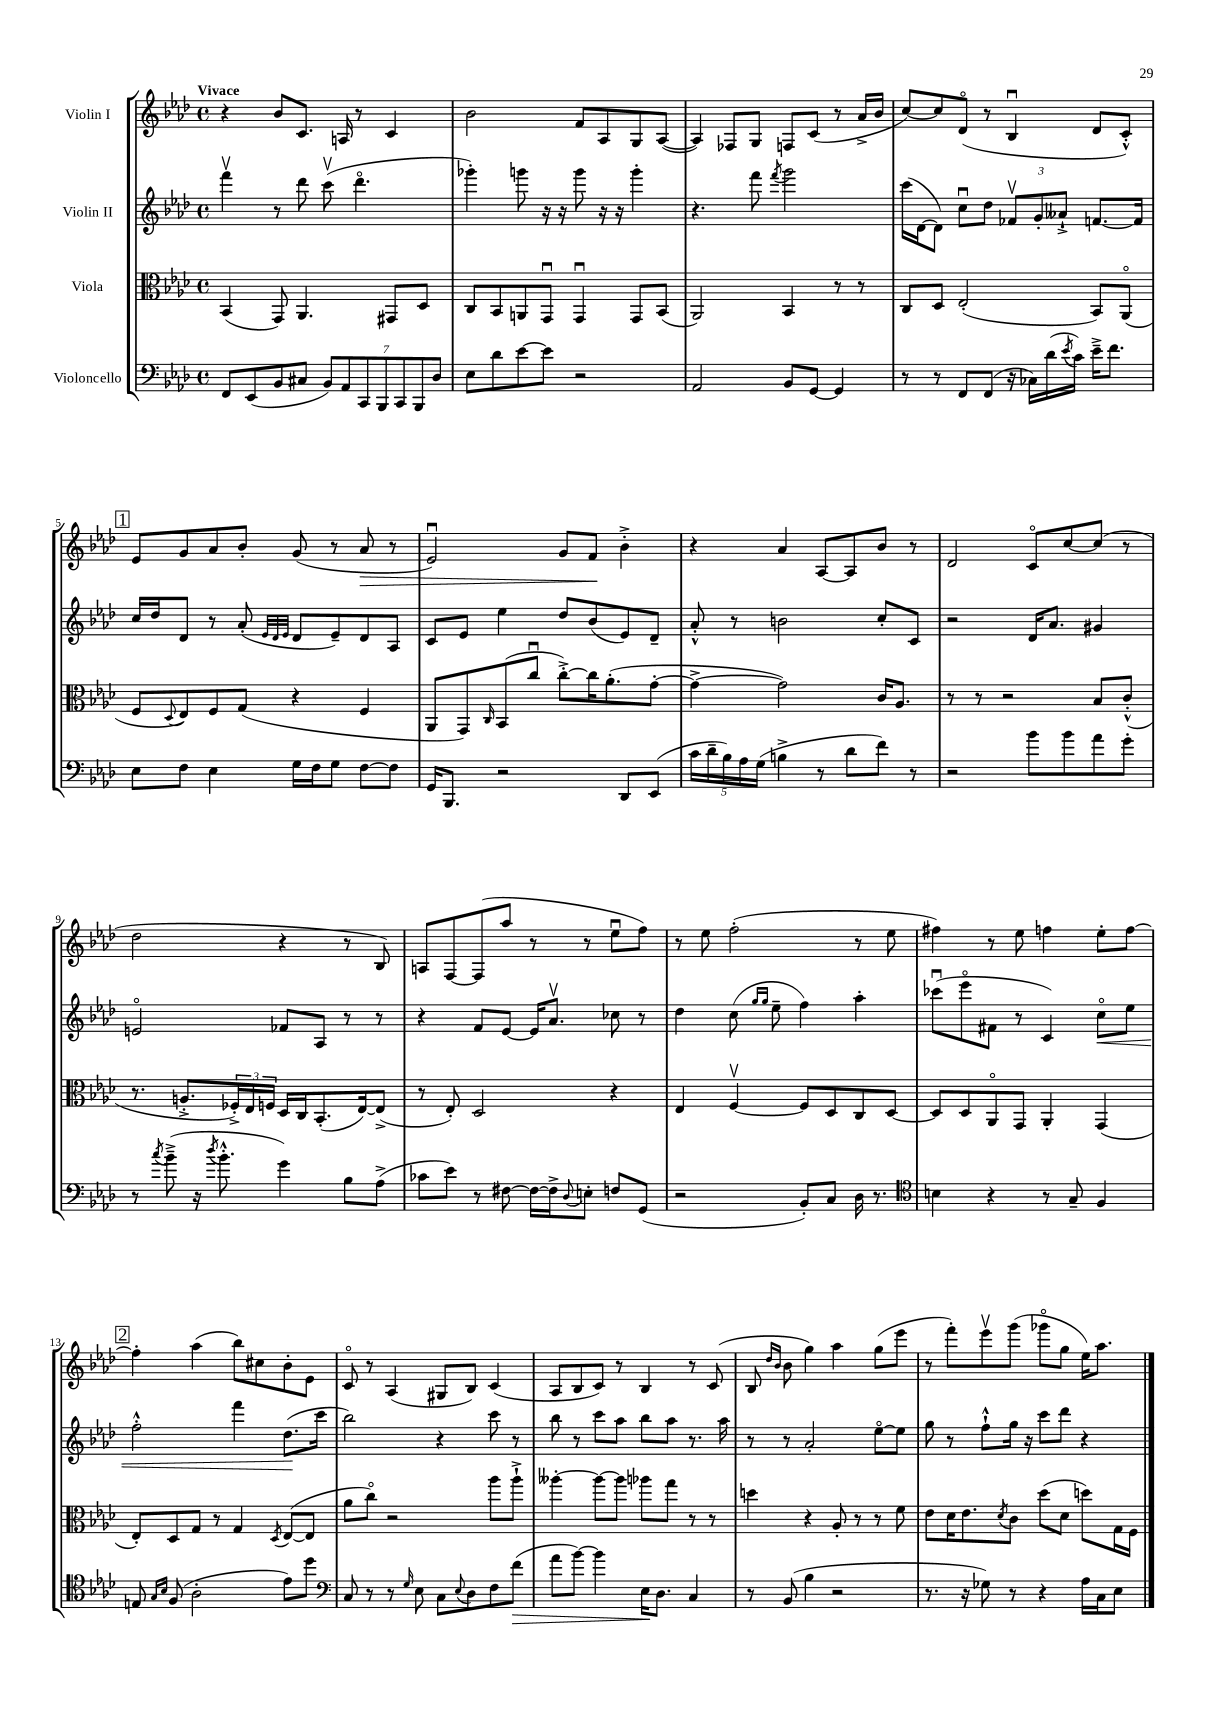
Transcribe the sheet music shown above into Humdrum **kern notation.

**kern	**kern	**kern	**kern
*staff4	*staff3	*staff2	*staff1
*clefF4	*clefC3	*clefG2	*clefG2
*k[b-e-a-d-]	*k[b-e-a-d-]	*k[b-e-a-d-]	*k[b-e-a-d-]
*M4/4	*M4/4	*M4/4	*M4/4
*met(c)	*met(c)	*met(c)	*met(c)
8FF/L	(4BB-/	4fffv\	4r
(8EE-/	.	.	.
8BB-/	8GG/)	8r	8b-/L
8C#/J	4.AA-/	8ddd-\	8.c/J
14BB-/L)	.	(8cccv\	.
.	.	.	16A/
14AA-/	.	.	.
.	.	4.ddd-o\	8r
14CC/	.	.	.
14BBB-/	.	.	.
.	8GG#/L	.	4c/
14CC/	.	.	.
14BBB-/	.	.	.
.	8D-/J	.	.
14D-/J	.	.	.
=	=	=	=
8E-\L	8C/L	4ggg-'\)	2b-\
8d-\	8BB-/	.	.
[8e-\	8AA/	8ggg\	.
8e-\]J	8GGu/J	16r	.
.	.	16r	.
2r	4GGu/	8ggg\	8f/L
.	.	16r	8A-/
.	.	16r	.
.	8GG/L	4ggg'\	8G/
.	(8BB-/J	.	([8A-/J
=	=	=	=
2AA-/	2AA-/)	4.r	4A-/])
.	.	.	8F-/L
.	.	8fff\	8G/J
.	.	8qfff/	.
8BB-/L	4BB-/	2ggg\	8F/L
[8GG/J	.	.	(8c/J
4GG/]	8r	.	8r
.	8r	.	16a-^/LL
.	.	.	16b-/JJ
=	=	=	=
8r	8C/L	(16ccc\LL	[8cc/L)
.	.	[16d-\J	.
8r	8D-/J	8d-\]J)	8cc/]
8FF/L	(2E-'/	8ccu\L	(8d-o/J
(8FF/J	.	8dd-\J	8r
16r	.	12f-v/L	4B-u/
16C-\LL)	.	.	.
.	.	12g'/	.
(16d-\	.	.	.
.	.	12a--`^/J	.
8qe-/	.	.	.
16c\JJ)	.	.	.
16e-~^\LK	8BB-/L)	[8.f/L	8d-/L
8.f\J	.	.	.
.	(8AA-o/J	.	8c'^^/J)
.	.	16f/]Jk	.
=	=	=	=
8E-\L	8F/L	16cc/LL	8e-/L
.	.	16dd-/J	.
.	8qqD-/	.	.
8F\J	8E-/)	8d-/J	8g/
4E-\	8F/	8r	8a-/
.	(8G/J	(8a-'/	8b-'/J
.	.	32qqe-/LLL	.
.	.	32qqd-/	.
.	.	32qqe-/JJJ	.
16G\LL	4r	8d-/L	(8g/
16F\J	.	.	.
8G\J	.	8e-~/)	8r
[8F\L	4F/	8d-/	8a-/
8F\]J	.	8A-/J	8r
=	=	=	=
16GG/LK	8AA-/L	8c/L	2e-u/)
8.BBB-/J	.	.	.
.	8GG/)	8e-/J	.
.	16qqC/	.	.
2r	(8BB-/	4ee-\	.
.	8ccu/J	.	.
.	[8cc'^\L)	8dd-/L	8g/L
.	16cc\]K	(8b-/	8f/J
.	(8.a-'\	.	.
8DD-/L	.	8e-/)	4b-'^\
(8EE-/J	[8g'\J	8d-~/J	.
=	=	=	=
20c\LL	4g^\_	8a-'^^/	4r
20d-~\	.	.	.
20B-\)	.	.	.
.	.	8r	.
20A-\	.	.	.
(20G\JJ	.	.	.
4B^\	2g\])	2b\	4a-/
8r	.	.	[8A-/L
8d-\L	.	.	8A-/]
8f\J)	16c/LK	8cc'/L	8b-/J
.	8.A-/J	.	.
8r	.	8c/J	8r
=	=	=	=
2r	8r	2r	2d-/
.	8r	.	.
.	2r	.	.
8b-\L	.	16d-/LK	8co/L
.	.	8.a-/J	.
8b-\	.	.	[8cc/
8a-\	8B-/L	4g#/	(8cc/]J
8g'\J	(8c'^^/J	.	8r
=	=	=	=
8r	8.r	2eo/	2dd-\
8qcc/	.	.	.
(8b-~^\	.	.	.
.	8.A'^/L	.	.
16r	.	.	.
8qdd-/	.	.	.
8.b-'^^\	.	.	.
.	24F-'^/L)	.	.
.	24E-/	.	.
.	24F/JJ	.	.
4g\)	16D-/LL	8f-/L	4r
.	16C/J	.	.
.	(8.BB-'/	8A-/J	.
8B-\L	.	8r	8r
.	[16E-/k)	.	.
(8A-^\J	(8E-^/]J	8r	8B-/)
=	=	=	=
8c-\L	8r	4r	8A/L
8e-\J)	8E-'/)	.	[8F/
8r	2D-/	8f/L	(8F/]
[8F#\	.	[8e-/J	8aa-/J
16F#\_LL	.	16e-/]LK	8r
16F#^\]J	.	8.a-v/J	.
8qqD-/	.	.	.
8E'\J	.	.	8r
8F/L	4r	8cc-\	8ee-u\L
(8GG/J	.	8r	8ff\J)
=	=	=	=
2r	4E-/	4dd-\	8r
.	.	.	8ee-\
.	[4Fv/	(8cc\	(2ff'\
.	.	16qqgg/LL	.
.	.	16qqgg/JJ	.
.	.	8ee-~\	.
8BB-'/L)	8F/]L	4ff\)	.
8C/J	8D-/	.	.
16D-\	8C/	4aa-'\	8r
8.r	.	.	.
.	[8D-/J	.	8ee-\
=	=	=	=
*clefC4	*	*	*
4B\	8D-/]L	(8ccc-u\L	4ff#\)
.	8D-/	8eee-o\	.
4r	8AA-o/	8f#\J	8r
.	8GG/J	8r	8ee-\
8r	4AA-'/	4c/)	4ff\
8G~/	.	.	.
4F/	(4GG/	8cco\L	8ee-'\L
.	.	8ee-\J	[8ff\J
=	=	=	=
8E/	8E-'/L)	2ff'^^\	4ff'\]
16qqG/LL	.	.	.
16qqB-/JJ	.	.	.
(8F/	8D-/	.	.
2A-'\	8G/J	.	(4aa-\
.	8r	.	.
.	4G/	4fff\	8bb-\L)
.	.	.	8cc#\
.	8qD-/	.	.
8e-\L)	([8E-/L	(8.dd-\L	8b-'\
8dd-\J	8E-/]J	.	8e-\J
.	.	16ccc\Jk	.
=	=	=	=
*clefF4	*	*	*
8C/	8a-\L	2bb-\)	8co/
8r	8cco\J)	.	8r
8r	2r	.	(4A-/
16qqG/	.	.	.
8E-\	.	.	.
8C\L	.	4r	8G#/L
8qqE-/	.	.	.
8D-\	.	.	8B-/J)
8F\	8aa-\L	8ccc\	(4c/
(8f\J	8aa-`^\J	8r	.
=	=	=	=
8a-\L	[4aa--'\	8bb-\	8A-/L
[8b-\J)	.	8r	8B-/
4b-\]	8aa--\_L	8ccc\L	8c/J)
.	8aa--\]J	8aa-\J	8r
16E-\LK	8aa-\L	8bb-\L	4B-/
8.D-\J	.	.	.
.	8gg\J	8aa-\J	.
4C/	8r	8.r	8r
.	8r	.	(8c/
.	.	16aa-\	.
=	=	=	=
8r	4dd\	8r	8B-/
.	.	.	16qqdd-/LL
.	.	.	16qqb-/JJ
(8BB-/	.	8r	8b-\
4B-\	4r	2a-'/	4gg\)
2r	8A-'/	.	4aa-\
.	8r	.	.
.	8r	[8ee-o\L	(8gg\L
.	8f\	8ee-\]J	8eee-\J
=	=	=	=
8.r	8e-\L	8gg\	8r
.	16d-\K	8r	8fff'\L)
16r	8.e-\	.	.
8G-\)	.	8ff`^^\L	8eee-v\
.	8qd-/	.	.
8r	8c\J	16gg\Jk	(8ggg\J
.	.	16r	.
4r	(8dd-\L	8ccc\L	8ggg-o\L
.	8d-\J	8ddd-\J	8gg\J
16A-\LL	8dd\L)	4r	16ee-\LK)
16C\J	.	.	8.aa-\J
8E-\J	16G\L	.	.
.	16F\JJ	.	.
==	==	==	==
*-	*-	*-	*-
